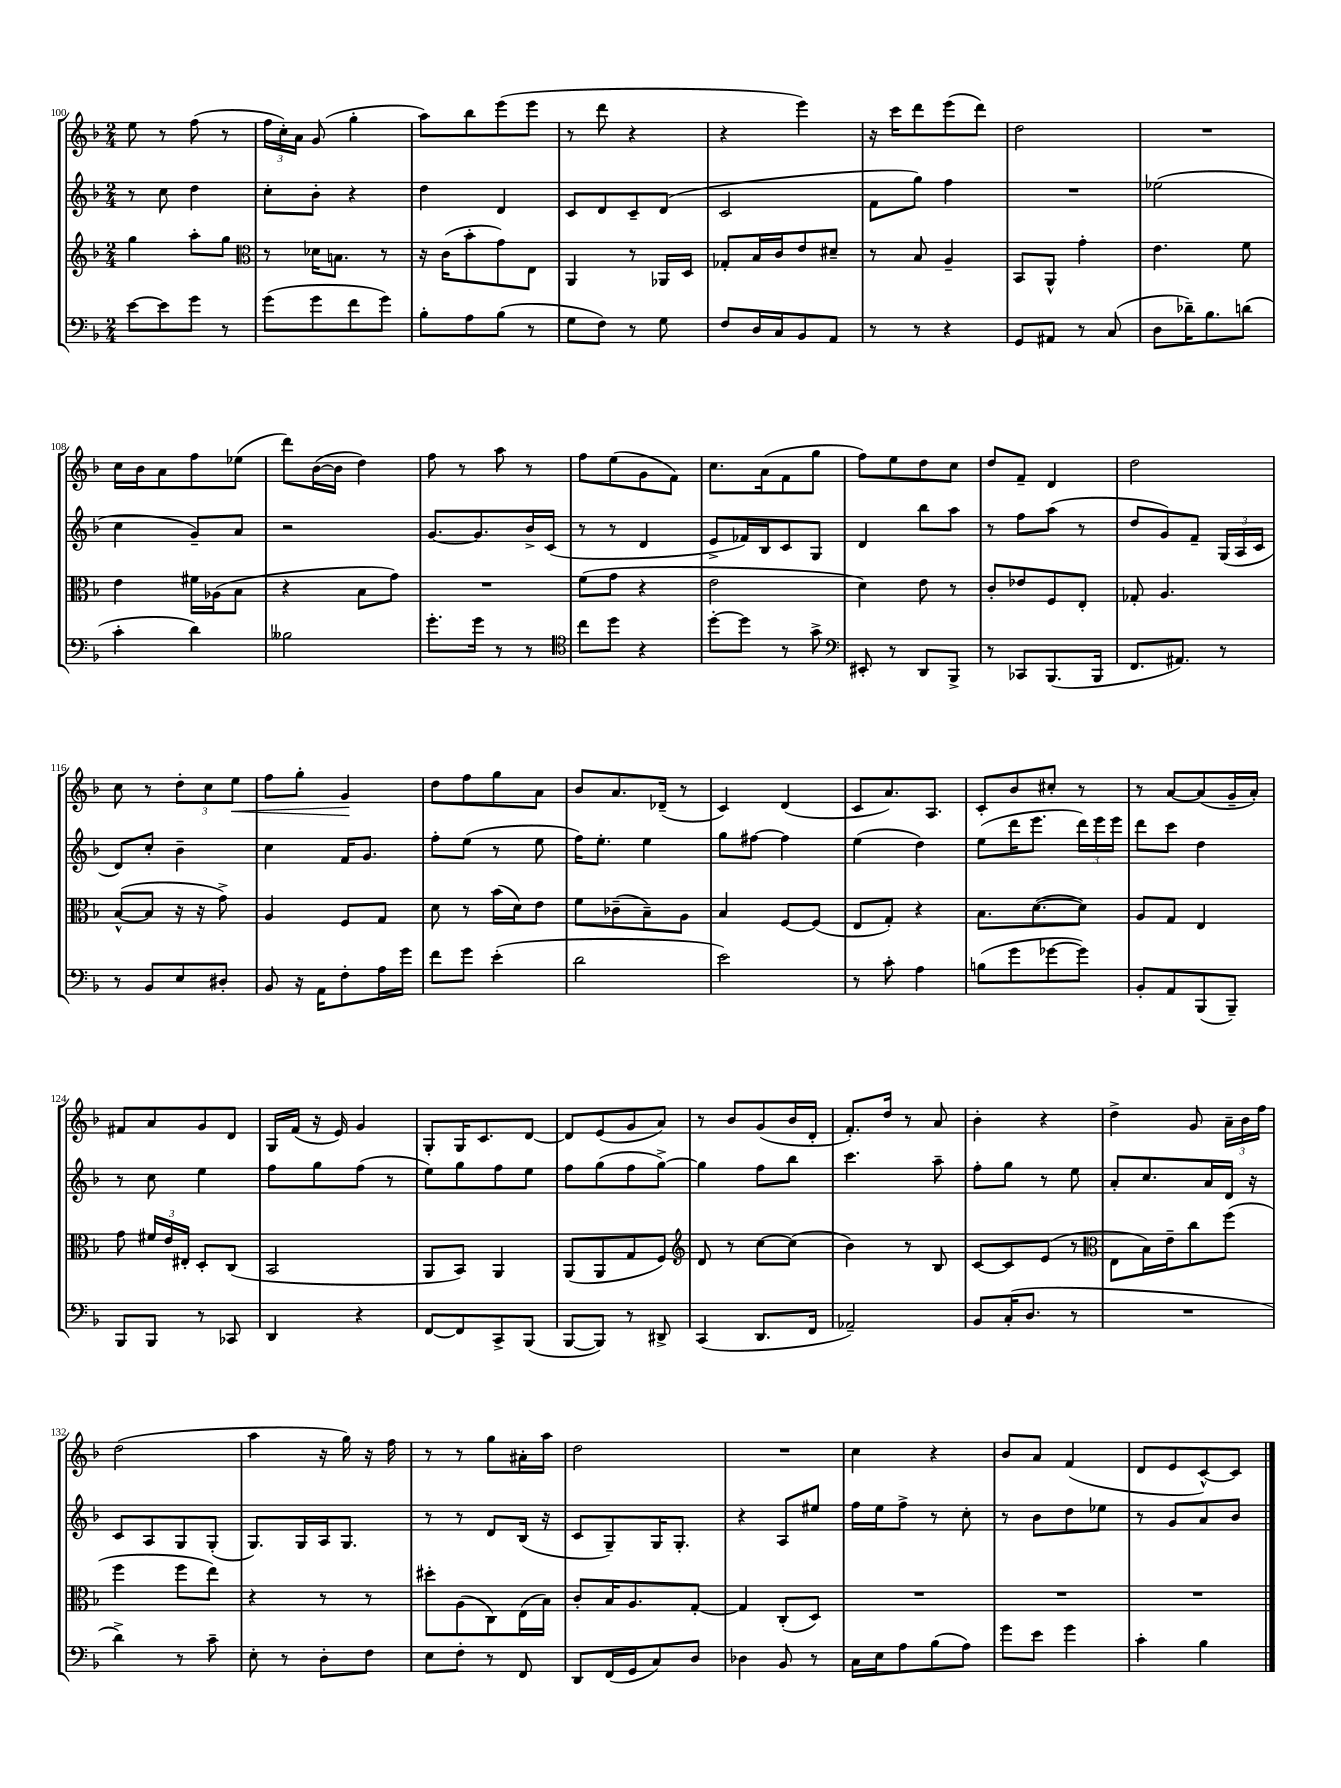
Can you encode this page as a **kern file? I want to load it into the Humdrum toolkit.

**kern	**kern	**kern	**kern
*staff4	*staff3	*staff2	*staff1
*clefF4	*clefG2	*clefG2	*clefG2
*k[b-]	*k[b-]	*k[b-]	*k[b-]
*M2/4	*M2/4	*M2/4	*M2/4
[8e	4gg	8r	8ee
8e]	.	8cc	8r
8g	8aa'	4dd	(8ff
8r	8gg	.	8r
=	=	=	=
*	*clefC3	*	*
(8g	8r	8cc'	24ff
.	.	.	24cc')
.	.	.	24a
8g	16d-	8b-'	(8g
.	8.B	.	.
8f	.	4r	4gg'
8g)	8r	.	.
=	=	=	=
8B-'	16r	4dd	8aa)
.	(16c	.	.
8A	8b-'	.	8bb-
(8B-	8g)	4d	(8eee
8r	8E	.	8eee
=	=	=	=
8G	4AA	8c	8r
8F)	.	8d	8ddd
8r	8r	8c~	4r
8G	16AA-	(8d	.
.	16D	.	.
=	=	=	=
8F	8G-'	2c	4r
16D	16B-	.	.
16C	16c	.	.
8BB-	8e	.	4eee)
8AA	8d#~	.	.
=	=	=	=
8r	8r	8f	16r
.	.	.	16ccc
8r	8B-	8gg)	8ddd
4r	4A~	4ff	(8eee
.	.	.	8ddd)
=	=	=	=
8GG	8BB-	2r	2dd
8AA#	8AA^^	.	.
8r	4g'	.	.
(8C	.	.	.
=	=	=	=
8D	4.e	(2ee-	2r
16d-~)	.	.	.
8.B-	.	.	.
(8d	8f	.	.
=	=	=	=
4c'	4e	4cc	16cc
.	.	.	16b-
.	.	.	8a
4d)	16f#	8g~)	8ff
.	(16A-	.	.
.	8B-	8a	(8ee-
=	=	=	=
2B--	4r	2r	8ddd)
.	.	.	([16b-
.	.	.	16b-]
.	8B-	.	4dd)
.	8g)	.	.
=	=	=	=
8.g'	2r	[8.g	8ff
.	.	.	8r
16g	.	8.g]	.
8r	.	.	8aa
8r	.	16b-^	8r
.	.	(16c	.
=	=	=	=
*clefC4	*	*	*
8cc	(8f	8r	8ff
8dd	8g	8r	(8ee
4r	4r	4d	8g
.	.	.	8f)
=	=	=	=
[8dd'	2e	8e^	8.cc
8dd]	.	16f-)	.
.	.	16B-	(16a
8r	.	8c	8f
8g^	.	8G	8gg
=	=	=	=
*clefF4	*	*	*
8EE#'	4d)	4d	8ff)
8r	.	.	8ee
8DD	8e	8bb-	8dd
8BBB-^	8r	8aa	8cc
=	=	=	=
8r	8c'	8r	8dd
8CC-	8e-	8ff	8f~
(8.BBB-	8F	(8aa	4d
.	8E'	8r	.
16BBB-	.	.	.
=	=	=	=
8.FF	8G-'	8dd	2dd
.	4.A	8g)	.
8.AA#)	.	.	.
.	.	8f~	.
8r	.	(24G	.
.	.	24A	.
.	.	24c	.
=	=	=	=
8r	([8B-^^	8d)	8cc
8BB-	8B-]	8cc'	8r
8E	16r	4b-~	12dd'
.	16r	.	.
.	.	.	12cc
8D#'	8g^)	.	.
.	.	.	12ee
=	=	=	=
8BB-	4A	4cc	8ff
16r	.	.	8gg'
16AA	.	.	.
8F'	8F	16f	4g
.	.	8.g	.
16A	8G	.	.
16g	.	.	.
=	=	=	=
8f	8d	8ff'	8dd
8g	8r	(8ee	8ff
(4e'	(16b-	8r	8gg
.	16d)	.	.
.	8e	8ee	8a
=	=	=	=
2d	8f	16ff)	8b-
.	.	8.ee'	.
.	(8c-~	.	8.a
.	8B-~)	4ee	.
.	.	.	(16d-~
.	8A	.	8r
=	=	=	=
2e)	4B-	8gg	4c)
.	.	[8ff#	.
.	[8F	4ff#]	(4d
.	(8F]	.	.
=	=	=	=
8r	8E	(4ee	8c
8c'	8G')	.	8.a)
4A	4r	4dd)	.
.	.	.	8.A
=	=	=	=
(8B	8.B-	(8ee	8c'
8g	.	16ddd	8b-
.	([8.d	8.eee	.
[8g-	.	.	8cc#'
8g-])	8d])	24ddd)	8r
.	.	24eee	.
.	.	24eee	.
=	=	=	=
8BB-'	8A	8ddd	8r
8AA	8G	8ccc	[8a
(8BBB-	4E	4dd	(8a]
8BBB-~)	.	.	16g~
.	.	.	16a')
=	=	=	=
8BBB-	8g	8r	8f#
8BBB-	24f#	8cc	8a
.	24e	.	.
.	24E#'	.	.
8r	8D'	4ee	8g
8CC-	(8C	.	8d
=	=	=	=
4DD	2BB-	8ff	16G
.	.	.	(16f
.	.	8gg	16r
.	.	.	16e)
4r	.	(8ff	4g
.	.	8r	.
=	=	=	=
[8FF	8AA	8ee)	8G'
8FF]	8BB-)	8gg	16G
.	.	.	8.c
8CC^	4AA	8ff	.
(8BBB-	.	8ee	[8d
=	=	=	=
[8BBB-	(8AA	8ff	8d]
8BBB-])	8AA	(8gg	(8e
8r	8G	8ff	8g
8DD#^	8F)	[8gg^)	8a)
=	=	=	=
*	*clefG2	*	*
(4CC	8d	4gg]	8r
.	8r	.	8b-
8.DD	[8cc	8ff	(8g
.	(8cc]	8bb-	16b-
16FF	.	.	16d'
=	=	=	=
2AA-~)	4b-)	4.ccc	8.f')
.	.	.	16dd
.	8r	.	8r
.	8B-	8aa~	8a
=	=	=	=
8BB-	[8c	8ff'	4b-'
(16C'	8c]	8gg	.
8.D	.	.	.
.	(8e	8r	4r
8r	8r	8ee	.
=	=	=	=
*	*clefC3	*	*
2r	8E	8a'	4dd^
.	16B-)	8.cc	.
.	16e~	.	.
.	8cc	.	8g
.	.	16a	.
.	(8ff	16d	24a~
.	.	.	24b-
.	.	16r	.
.	.	.	24ff
=	=	=	=
4d^)	4ff	8c	(2dd
.	.	8A	.
8r	8ff	8G	.
8c~	8ee)	(8G'	.
=	=	=	=
8E'	4r	8.G)	4aa
8r	.	.	.
.	.	16G	.
8D'	8r	16A	16r
.	.	8.G	16gg)
8F	8r	.	16r
.	.	.	16ff
=	=	=	=
8E	8dd#'	8r	8r
8F'	(8A	8r	8r
8r	8C)	8d	8gg
8FF	(16E	(16B-	16a#'
.	16B-)	16r	16aa
=	=	=	=
8DD	8c'	8c	2dd
(16FF	16B-	8G~)	.
16GG	8.A	.	.
8C)	.	16G	.
.	.	8.G'	.
8D	[8G'	.	.
=	=	=	=
4D-	4G]	4r	2r
8BB-	(8C'	8A	.
8r	8D)	8ee#	.
=	=	=	=
16C	2r	16ff	4cc
16E	.	16ee	.
8A	.	8ff^	.
(8B-	.	8r	4r
8A)	.	8cc'	.
=	=	=	=
8g	2r	8r	8b-
8e	.	8b-	8a
4g	.	8dd	(4f
.	.	8ee-	.
=	=	=	=
4c'	2r	8r	8d
.	.	8g	8e
4B-	.	8a	[8c^^)
.	.	8b-	8c]
==	==	==	==
*-	*-	*-	*-
